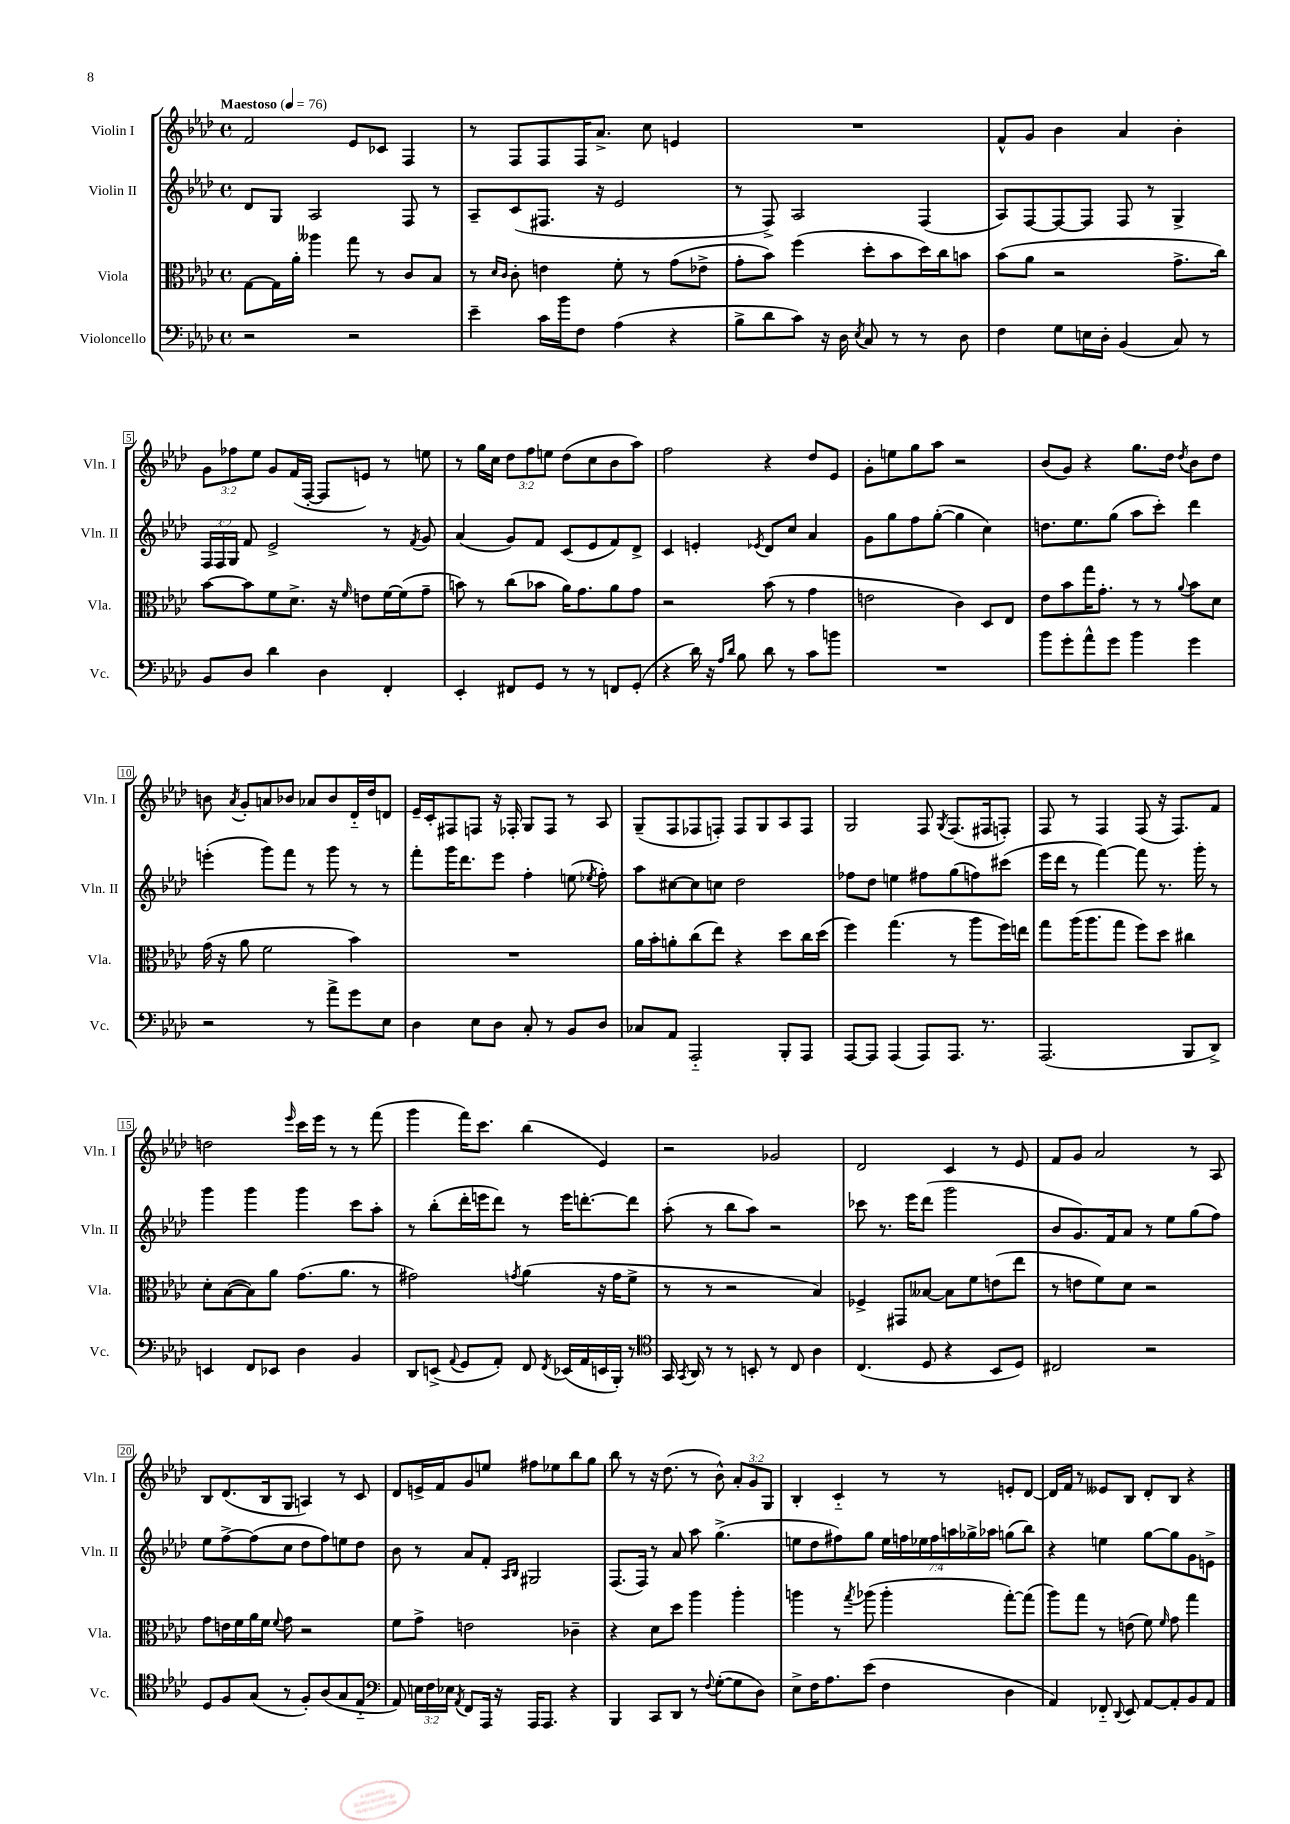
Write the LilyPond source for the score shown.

<<
\new StaffGroup <<
\new Staff = "s0" \with { instrumentName = "Violin I" shortInstrumentName = "Vln. I" } {
    \clef treble \key aes \major \defaultTimeSignature \time 4/4 \override Staff.TupletNumber.text = #tuplet-number::calc-fraction-text \tempo "Maestoso" 4 = 76
    \autoBeamOff f'2 ees'8[ ces'8] f4 |
    r8 f8[ f8 f16 aes'8.]-> c''8 e'4 |
    R1 |
    f'8[-^ g'8] bes'4 aes'4 bes'4-. |
    \tuplet 3/2 { g'8[ fes''8 ees''8] } g'8[ f'16( f16]~-. f8[ e'8]) r8 e''8 |
    r8 g''16[ c''16] \tuplet 3/2 { des''8[ f''8 e''8] } des''8[( c''8 bes'8 aes''8]) |
    f''2 r4 des''8[ ees'8] |
    g'8[-. e''8 g''8 aes''8] r2 |
    bes'8[( g'8]) r4 g''8.[ des''16] \acciaccatura { des''8 } bes'8[ des''8] |
    b'8 \acciaccatura { aes'8 } g'8[-. a'8 bes'8] aes'8[ bes'8 des'16-_ des''16 d'8] |
    ees'16[-- c'16-. fis8 f8] r16 fes16-. g8[ fes8] r8 aes8 |
    g8[--( f8 fes8 f8]-.) f8[ g8 aes8 f8] |
    g2 f8 \acciaccatura { g8 } f8.[( fis16 f8]-.) |
    f8 r8 f4 f8( r16 f8.[) f'8] |
    d''2 \grace { ees'''16 } c'''16[ ees'''16] r8 r8 f'''8( |
    g'''4 f'''16[) c'''8.] bes''4( ees'4) |
    r2 ges'2 |
    des'2 c'4 r8 ees'8 |
    f'8[ g'8] aes'2 r8 aes8 |
    bes8[ des'8.( bes16 g8] a4) r8 c'8 |
    des'8[ e'16-> f'16 g'8 e''8] fis''8[ ees''8 bes''8 g''8] |
    bes''8 r8 r16 des''8.( r8 bes'8-^) \tuplet 3/2 { aes'8[-. g'8 g8] } |
    bes4-. c'4-_ r8 r8 e'8[-. des'8]~ |
    des'16[ f'16] r8 eeses'8[ bes8] des'8[-. bes8] r4 \bar "|." |
}
\new Staff = "s1" \with { instrumentName = "Violin II" shortInstrumentName = "Vln. II" } {
    \clef treble \key aes \major \defaultTimeSignature \time 4/4 \override Staff.TupletNumber.text = #tuplet-number::calc-fraction-text
    \autoBeamOff des'8[ g8] aes2 f8 r8 |
    aes8[-- c'8( fis8.] r16 ees'2 |
    r8 f8->) aes2 f4( |
    aes8[) f8~ f8~ f8] f8 r8 g4-> |
    \tuplet 3/2 { f16[ f16 g16] } f'8 ees'2-> r8 \acciaccatura { f'8 } g'8 |
    aes'4( g'8[) f'8] c'8[( ees'8 f'8) des'8]-> |
    c'4 e'4-. \acciaccatura { ees'8 } des'8[ c''8] aes'4 |
    g'8[ g''8 f''8 g''8]~-.( g''4 c''4) |
    d''8.[ ees''8. g''8]( aes''8[ c'''8]-.) des'''4 |
    e'''4-.( g'''8[) f'''8] r8 g'''8 r8 r8 |
    f'''8[-. g'''16 des'''8. ees'''8] f''4-. e''8( \acciaccatura { ees''8 } f''8-.) |
    aes''8[ cis''8~ cis''8 c''8] des''2 |
    fes''8[ des''8] e''4 fis''8[ g''8( f''8) cis'''8]( |
    ees'''16[ des'''16] r8 f'''4~) f'''8 r8. g'''16-. r8 |
    g'''4 g'''4 g'''4 c'''8[ aes''8]-. |
    r8 bes''8[-.( des'''16-. e'''16 des'''8]) r8 e'''16[ d'''8.~-. d'''8] |
    aes''8-.( r8 bes''8[ aes''8]) r2 |
    ces'''8 r8. ees'''16[ des'''8]( g'''2 |
    bes'8[ g'8.) f'16 aes'8] r8 ees''8[ g''8( f''8]) |
    ees''8[ f''8~-> f''8( c''8] des''8[ f''8) e''8 des''8] |
    bes'8 r8 aes'8[ f'8]-. \grace { aes16[ bes16] } gis2 |
    f8.[( f16]) r8 aes'8 aes''8 g''4.->( |
    e''8[ des''8 fis''8) g''8] \tuplet 7/4 { e''16[ f''16 ees''16 f''16 a''16 ges''16-> aes''16] } g''8[( bes''8]) |
    r4 e''4 g''8[~ g''8 g'8 e'8]-> \bar "|." |
}
\new Staff = "s2" \with { instrumentName = "Viola" shortInstrumentName = "Vla." } {
    \clef alto \key aes \major \defaultTimeSignature \time 4/4
    \autoBeamOff g8[~ g16 aes'16]-. aeses''4 g''8 r8 c'8[ bes8] |
    r8 \grace { des'16[ c'16] } c'8-. e'4 f'8-. r8 g'8[( ees'8]-> |
    g'8[-. bes'8]) f''4( des''8[-. bes'8 des''16) c''16 b'8] |
    bes'8[( aes'8] r2 g'8.[-> c''16]) |
    bes'8[~ bes'8 f'8 des'8.]-> r16 \grace { f'16 } e'8[ f'16~ f'16( g'8]-- |
    b'8) r8 c''8[( bes'8] aes'16[) g'8. aes'8 g'8] |
    r2 bes'8( r8 g'4 |
    e'2 c'4) des8[ ees8] |
    ees'8[ bes'8 g''16 g'8.]-. r8 r8 \appoggiatura { aes'8 } bes'8[ des'8] |
    g'16( r16 aes'8 f'2 bes'4) |
    R1 |
    aes'16[ bes'16-. a'8-. c''8( ees''8]) r4 des''8[ c''16 des''16]( |
    f''4) g''4.( r8 aes''8[ f''16) e''16] |
    g''8[ aes''16( aes''8. g''8] f''8[) des''8] cis''4 |
    des'8[-. bes8~( bes8) aes'8] g'8.[( aes'8.] r8 |
    gis'2) \acciaccatura { g'8 } aes'4( r16 g'16[ f'8]-> |
    r8 r8 r2 bes4) |
    fes4-> gis,8[ beses8]~ beses8[ f'8 e'8( ees''8] |
    r8 e'8[ f'8) des'8] r2 |
    g'8[ e'16 f'16 aes'16 f'16] \appoggiatura { f'8 } g'8 r2 |
    f'8[ g'8]-> e'2 ces'4-- |
    r4 des'8[ des''8] aes''4 aes''4-. |
    a''4 r8 \acciaccatura { g''8 } aes''8( aes''4-. g''8[~-.) g''8]( |
    aes''8[) g''8] r8 e'8( f'8) \grace { f'16 } g'8 g''4 \bar "|." |
}
\new Staff = "s3" \with { instrumentName = "Violoncello" shortInstrumentName = "Vc." } {
    \clef bass \key aes \major \defaultTimeSignature \time 4/4 \override Staff.TupletNumber.text = #tuplet-number::calc-fraction-text
    \autoBeamOff r2 r2 |
    ees'4-- c'16[ bes'16 f8] aes4( r4 |
    bes8[-> des'8 c'8]) r16 des16 \acciaccatura { ees8 } c8 r8 r8 des8 |
    f4 g8[ e16 des16]-. bes,4( c8) r8 |
    bes,8[ des8] des'4 des4 f,4-. |
    ees,4-. fis,8[ g,8] r8 r8 f,8[ g,8]-.( |
    r4 des'16) r16 \grace { aes16[ des'16] } bes8 des'8 r8 c'8[ b'8] |
    R1 |
    bes'8[ g'8-. aes'8-^ g'8] bes'4 g'4 |
    r2 r8 aes'8[-> g'8 ees8] |
    des4 ees8[ des8] c8-. r8 bes,8[ des8] |
    ces8[ aes,8] aes,,2-_ bes,,8[-. aes,,8] |
    aes,,8[~ aes,,8] aes,,4( aes,,8[) aes,,8.] r8. |
    aes,,2.( bes,,8[ des,8]->) |
    e,4 f,8[ ees,8] des4 bes,4 |
    des,8[ e,8]->( \appoggiatura { aes,8 } g,8[ aes,8]-.) f,8 \acciaccatura { f,8 } ees,16[( aes,16 e,16 bes,,16]-.) r8 |
    \clef tenor g,16 \acciaccatura { g,8 } aes,16 r8 r8 b,8-. r8 c8 aes4 |
    c4.( des8 r4 bes,8[ des8]) |
    cis2 r2 |
    des8[ f8 g8]( r8 f8[-.) aes8( g8 ees8]-_ |
    \clef bass aes,8) \tuplet 3/2 { e16[ f16 ees16] } \acciaccatura { aes,8 } f,8[ aes,,16] r16 aes,,16[ aes,,8.] r4 |
    bes,,4 c,8[ des,8] r8 \appoggiatura { f8 } g8[~-.( g8 des8]) |
    ees8[-> f16 aes8. ees'8]( f4 des4 |
    aes,4) fes,8-_ \appoggiatura { des,8 } ees,8 aes,8[~ aes,8-. bes,8 aes,8] \bar "|." |
}
>>
>>
\layout { \context { \Score \override BarNumber.stencil = #(make-stencil-boxer 0.1 0.3 ly:text-interface::print) } }
